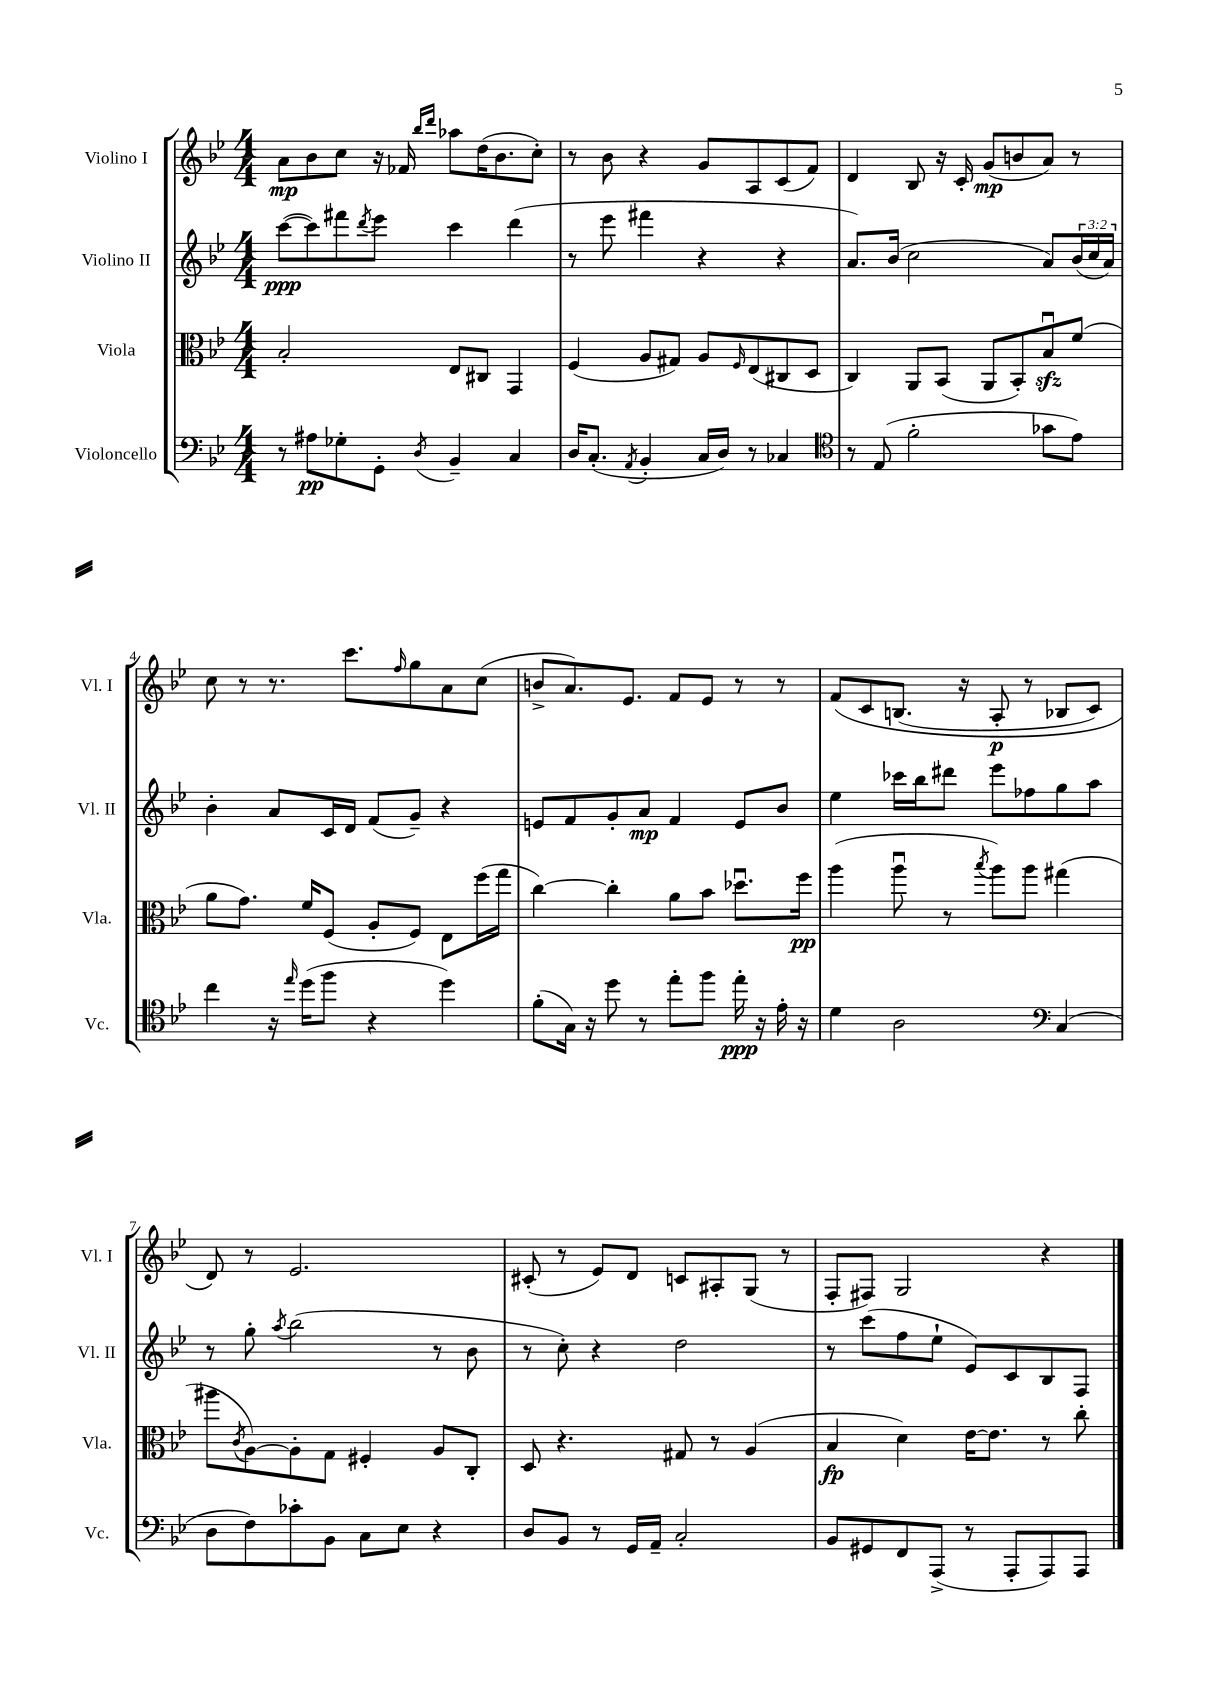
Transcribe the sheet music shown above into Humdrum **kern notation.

**kern	**dynam	**kern	**dynam	**kern	**dynam	**kern	**dynam
*part4	*part4	*part3	*part3	*part2	*part2	*part1	*part1
*staff4	*staff4	*staff3	*staff3	*staff2	*staff2	*staff1	*staff1
*I"Violoncello	*	*I"Viola	*	*I"Violino II	*	*I"Violino I	*
*I'Vc.	*	*I'Vla.	*	*I'Vl. II	*	*I'Vl. I	*
*clefF4	*	*clefC3	*	*clefG2	*	*clefG2	*
*k[b-e-]	*	*k[b-e-]	*	*k[b-e-]	*	*k[b-e-]	*
*M4/4	*	*M4/4	*	*M4/4	*	*M4/4	*
=1	=1	=1	=1	=1	=1	=1	=1
8r	.	2B-'/	.	([8ccc\L	ppp	8a\L	mp
8A#X\L	pp	.	.	8ccc\])	.	8b-\	.
8G-X'\	.	.	.	8fff#X\	.	8cc\J	.
.	.	.	.	8qddd/	.	.	.
8GG'\J	.	.	.	8eee-\J	.	16r	.
.	.	.	.	.	.	16f-X/	.
.	.	.	.	.	.	16qqbb-/LL	.
8qD/	.	.	.	.	.	16qqddd/JJ	.
4BB-~/	.	8E-/L	.	4ccc\	.	8aa-X\L	.
.	.	8C#X/J	.	.	.	(16dd\K	.
.	.	.	.	.	.	8.b-\	.
4C/	.	4GG/	.	(4ddd\	.	.	.
.	.	.	.	.	.	8cc'\J)	.
=2	=2	=2	=2	=2	=2	=2	=2
16D/KL	.	(4F/	.	8r	.	8r	.
(8.C'/J	.	.	.	.	.	.	.
.	.	.	.	8eee-\	.	8b-\	.
8qAA/	.	.	.	.	.	.	.
4BB-'/	.	8A/L	.	4fff#X\	.	4r	.
.	.	8G#X/J)	.	.	.	.	.
16C/LL	.	8A/L	.	4r	.	8g/L	.
16D/JJ)	.	.	.	.	.	.	.
.	.	16qqF/	.	.	.	.	.
8r	.	(8E-/	.	.	.	8A/	.
4C-X/	.	8C#X/	.	4r	.	(8c/	.
.	.	8D/J	.	.	.	8f/J)	.
=3	=3	=3	=3	=3	=3	=3	=3
*clefC4	*	*	*	*	*	*	*
8r	.	4C/)	.	8.a/L)	.	4d/	.
(8E-/	.	.	.	.	.	.	.
.	.	.	.	(16b-/Jk	.	.	.
2f'\	.	8AA/L	.	2cc\	.	8B-/	.
.	.	(8BB-/J	.	.	.	16r	.
.	.	.	.	.	.	16c'/	.
.	.	8AA/L	.	.	.	(8g/L	mp
.	.	8BB-'/)	.	.	.	8bn/	.
8g-X\L	.	8B-zzu/	.	8a/L)	.	8a/J)	.
8e-\J)	.	(8f/J	.	(24b-/L	.	8r	.
.	.	.	.	24cc/	.	.	.
.	.	.	.	24a/JJ)	.	.	.
!!LO:LB:g=z
=4	=4	=4	=4	=4	=4	=4	=4
4cc\	.	8a\L	.	4b-'\	.	8cc\	.
.	.	8.g\J)	.	.	.	8r	.
16r	.	.	.	8a/L	.	8.r	.
16qqee-/	.	.	.	.	.	.	.
(16dd\KL	.	16f/KL	.	.	.	.	.
8ff\J	.	(8F/J	.	16c/L	.	.	.
.	.	.	.	16d/JJ	.	8.ccc\L	.
4r	.	8A'/L	.	(8f/L	.	.	.
.	.	.	.	.	.	16qqff/	.
.	.	8F/J)	.	8g~/J)	.	8gg\	.
4dd\)	.	8E-\L	.	4r	.	8a\	.
.	.	(16ff\L	.	.	.	(8cc\J	.
.	.	16gg\JJ	.	.	.	.	.
=5	=5	=5	=5	=5	=5	=5	=5
(8f'\L	.	[4cc\)	.	8en/L	.	8bn^/L	.
16G\Jk)	.	.	.	8f/	.	8.a/)	.
16r	.	.	.	.	.	.	.
8dd\	.	4cc'\]	.	8g'/	.	.	.
.	.	.	.	.	.	8.e-/J	.
8r	.	.	.	8a/J	mp	.	.
8ee-'\L	.	8a\L	.	4f/	.	8f/L	.
8ff\J	.	8b-\J	.	.	.	8e-/J	.
16ee-'\	ppp	8.dd-Xu\L	.	8e/L	.	8r	.
16r	.	.	.	.	.	.	.
16e-'\	.	.	.	8b-/J	.	8r	.
16r	.	16ff\Jk	pp	.	.	.	.
=6	=6	=6	=6	=6	=6	=6	=6
4d\	.	(4aa\	.	4ee-\	.	(8f/L	.
.	.	.	.	.	.	8c/	.
2A\	.	8aau\	.	16ccc-X\LL	.	(8.Bn/J	.
.	.	.	.	16bb-\J	.	.	.
.	.	8r	.	8ddd#X\J	.	.	.
.	.	.	.	.	.	16r	.
.	.	8qbb-/	.	.	.	.	.
.	.	8aa\L)	.	8eee-\L	.	8A'/	p
.	.	8aa\J	.	8ff-X\	.	8r	.
*clefF4	*	*	*	*	*	*	*
(4C/	.	(4gg#X\	.	8gg\	.	8B-X/L	.
.	.	.	.	8aa\J	.	8c/J)	.
!!LO:LB:g=z
=7	=7	=7	=7	=7	=7	=7	=7
8D\L	.	8aa#X\L	.	8r	.	8d/)	.
.	.	8qc/	.	.	.	.	.
8F\)	.	[8A\)	.	8gg'\	.	8r	.
.	.	.	.	8qaa/	.	.	.
8c-X'\	.	8A'\]	.	(2bb-\	.	2.e-/	.
8BB-\J	.	8G\J	.	.	.	.	.
8C\L	.	4F#X'/	.	.	.	.	.
8E-\J	.	.	.	.	.	.	.
4r	.	8A/L	.	8r	.	.	.
.	.	8C'/J	.	8b-\	.	.	.
=8	=8	=8	=8	=8	=8	=8	=8
8D/L	.	8D/	.	8r	.	(8c#X'/	.
8BB-/J	.	4.r	.	8cc'\)	.	8r	.
8r	.	.	.	4r	.	8e-/L)	.
16GG/LL	.	.	.	.	.	8d/J	.
16AA~/JJ	.	.	.	.	.	.	.
2C'/	.	8G#X/	.	2dd\	.	8cn/L	.
.	.	8r	.	.	.	8A#X'/	.
.	.	(4A/	.	.	.	(8G/J	.
.	.	.	.	.	.	8r	.
=9	=9	=9	=9	=9	=9	=9	=9
8BB-/L	.	4B-/	fp	8r	.	8F'/L	.
8GG#X/	.	.	.	(8ccc\L	.	8F#X/J)	.
8FF/	.	4d\)	.	8ff\	.	2G/	.
(8AAA^/J	.	.	.	8ee-`\J	.	.	.
8r	.	[16e-\KL	.	8e-/L)	.	.	.
.	.	8.e-\J]	.	.	.	.	.
8AAA'/L	.	.	.	8c/	.	.	.
8AAA/)	.	8r	.	8B-/	.	4r	.
8AAA/J	.	8cc'\	.	8F/J	.	.	.
==	==	==	==	==	==	==	==
*-	*-	*-	*-	*-	*-	*-	*-
